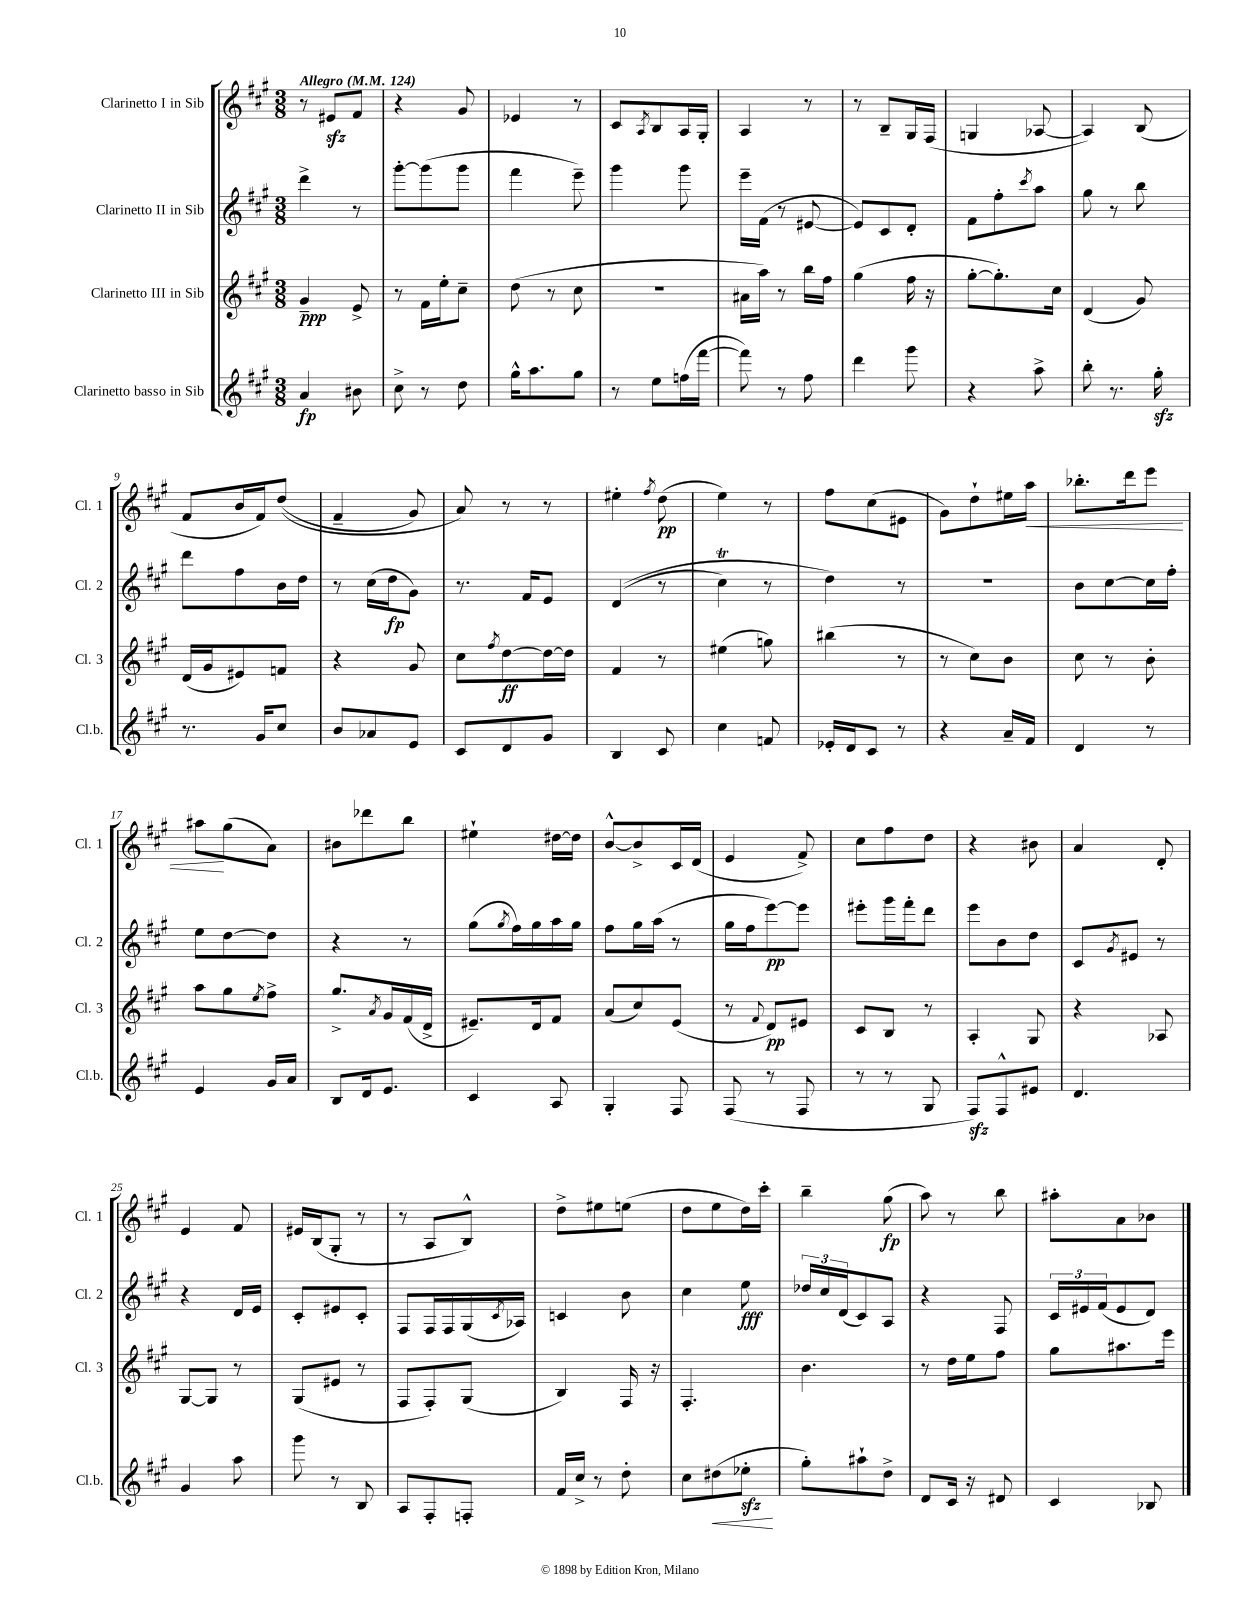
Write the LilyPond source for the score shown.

<<
\new StaffGroup <<
\new Staff = "s0" \with { instrumentName = "Clarinetto I in Sib" shortInstrumentName = "Cl. 1" } {
    \clef treble \key a \major \numericTimeSignature \time 3/8 \tempo "Allegro" 4 = 124
    r8 eis'8\sfz fis'8 |
    r4 gis'8 |
    ees'4 r8 |
    cis'8 \acciaccatura { a8 } b8 a16 gis16-. |
    a4 r8 |
    r8 b8-- gis16 fis16( |
    g4 aes8~ |
    aes4) b8( |
    fis'8 b'16 fis'16) d''8(\( |
    fis'4-- gis'8) |
    a'8\) r8 r8 |
    eis''4-. \acciaccatura { fis''8 } d''8\pp( |
    e''4) r8 |
    fis''8 cis''8( eis'8 |
    gis'8) d''8-! eis''16 a''16\< |
    bes''8.-. d'''16 e'''8 |
    ais''8\! gis''8( a'8) |
    bis'8 des'''8 b''8 |
    eis''4-! dis''16~ dis''16 |
    b'8~-^ b'8-> cis'16 d'16( |
    e'4 fis'8->) |
    cis''8 fis''8 d''8 |
    r4 bis'8 |
    a'4 d'8-. |
    e'4 fis'8 |
    eis'16 b16( gis8-. r8 |
    r8 a8 b8-^) |
    d''8-> eis''8 e''8( |
    d''8 e''8 d''16) cis'''16-. |
    b''4-- gis''8\fp( |
    a''8) r8 b''8 |
    ais''8-. a'8 bes'8 \bar "|." |
}
\new Staff = "s1" \with { instrumentName = "Clarinetto II in Sib" shortInstrumentName = "Cl. 2" } {
    \clef treble \key a \major \numericTimeSignature \time 3/8
    d'''4-> r8 |
    gis'''8~-. gis'''8( gis'''8 |
    fis'''4 e'''8--) |
    gis'''4 gis'''8 |
    e'''16-- fis'16( r8 eis'8~ |
    eis'8) cis'8 d'8-. |
    fis'8 fis''8-. \acciaccatura { cis'''8 } a''8 |
    gis''8 r8 b''8 |
    d'''8 fis''8 b'16 d''16 |
    r8 cis''16( d''16\fp gis'8) |
    r8. fis'16 e'8 |
    d'4(\( r8 |
    cis''4\trill) r8 |
    d''4\) r8 |
    R4. |
    b'8 cis''8~ cis''16 fis''16-. |
    e''8 d''8~ d''8 |
    r4 r8 |
    gis''8( \acciaccatura { gis''8 } fis''16) gis''16 a''16 gis''16 |
    fis''8 gis''16 a''16( r8 |
    gis''16 fis''16 e'''8~\pp) e'''8 |
    eis'''8-. gis'''16 fis'''16-. d'''8 |
    e'''8 b'8 d''8 |
    cis'8 \acciaccatura { gis'8 } eis'8 r8 |
    r4 d'16 e'16 |
    cis'8-. eis'8 cis'8-. |
    fis8 fis16 fis16 gis16( \acciaccatura { cis'8 } aes16) |
    c'4 b'8 |
    cis''4 e''8\fff |
    \tuplet 3/2 { des''16 cis''16 d'16( } cis'8) a8 |
    r4 fis8 |
    \tuplet 3/2 { cis'16 eis'16 fis'16( } eis'8 d'8) \bar "|." |
}
\new Staff = "s2" \with { instrumentName = "Clarinetto III in Sib" shortInstrumentName = "Cl. 3" } {
    \clef treble \key a \major \numericTimeSignature \time 3/8
    gis'4--\ppp e'8-> |
    r8 fis'16 e''16-. cis''8-- |
    d''8( r8 cis''8 |
    R4. |
    ais'16 a''16) r8 b''16 fis''16 |
    gis''4( fis''16 r16 |
    gis''8~-. gis''8.-.) cis''16 |
    d'4( gis'8) |
    d'16( gis'16 eis'8) f'8 |
    r4 gis'8 |
    cis''8 \acciaccatura { fis''8 } d''8~\ff d''16~ d''16 |
    fis'4 r8 |
    eis''4( g''8) |
    bis''4( r8 |
    r8 cis''8) b'8 |
    cis''8 r8 b'8-. |
    a''8 gis''8 \acciaccatura { e''8 } fis''8-> |
    gis''8.-> \acciaccatura { a'8 } gis'16 fis'16( d'16-> |
    eis'8.--) d'16 fis'8 |
    a'8( cis''8) e'8( |
    r8 \appoggiatura { fis'8 } d'8\pp) eis'8 |
    cis'8 b8 r8 |
    a4-. gis8 |
    r4 aes8 |
    gis8~ gis8 r8 |
    gis8( eis'8 r8 |
    fis8 fis8-.) gis8( |
    b4) fis16 r16 |
    fis4.-. |
    b'4. |
    r8 d''16 e''16 fis''8 |
    gis''8 ais''8. e'''16 \bar "|." |
}
\new Staff = "s3" \with { instrumentName = "Clarinetto basso in Sib" shortInstrumentName = "Cl.b." } {
    \clef treble \key a \major \numericTimeSignature \time 3/8
    a'4\fp bis'8 |
    cis''8-> r8 d''8 |
    gis''16-^ a''8. gis''8 |
    r8 e''8 f''16( fis'''16~ |
    fis'''8) r8 fis''8 |
    d'''4 gis'''8 |
    r4 a''8-> |
    b''8-. r8. gis''16-.\sfz |
    r8. gis'16 cis''8 |
    b'8 aes'8 e'8 |
    cis'8 d'8 gis'8 |
    b4 cis'8 |
    cis''4 f'8 |
    ees'16-. d'16 cis'8 r8 |
    r4 a'16-- fis'16 |
    d'4 r8 |
    e'4 gis'16 a'16 |
    b8 d'16 e'8. |
    cis'4 a8 |
    gis4-. fis8 |
    fis8( r8 fis8 |
    r8 r8 gis8 |
    fis8\sfz) fis8-^ eis'8 |
    d'4. |
    gis'4 a''8 |
    gis'''8 r8 b8 |
    a8 fis8-. f8-. |
    fis'16 cis''16-> r8 d''8-. |
    cis''8 dis''8\<( ees''8-.\sfz\! |
    gis''8-.) ais''8-! d''8-> |
    d'8 cis'16 r16 dis'8 |
    cis'4 bes8 \bar "|." |
}
>>
>>
